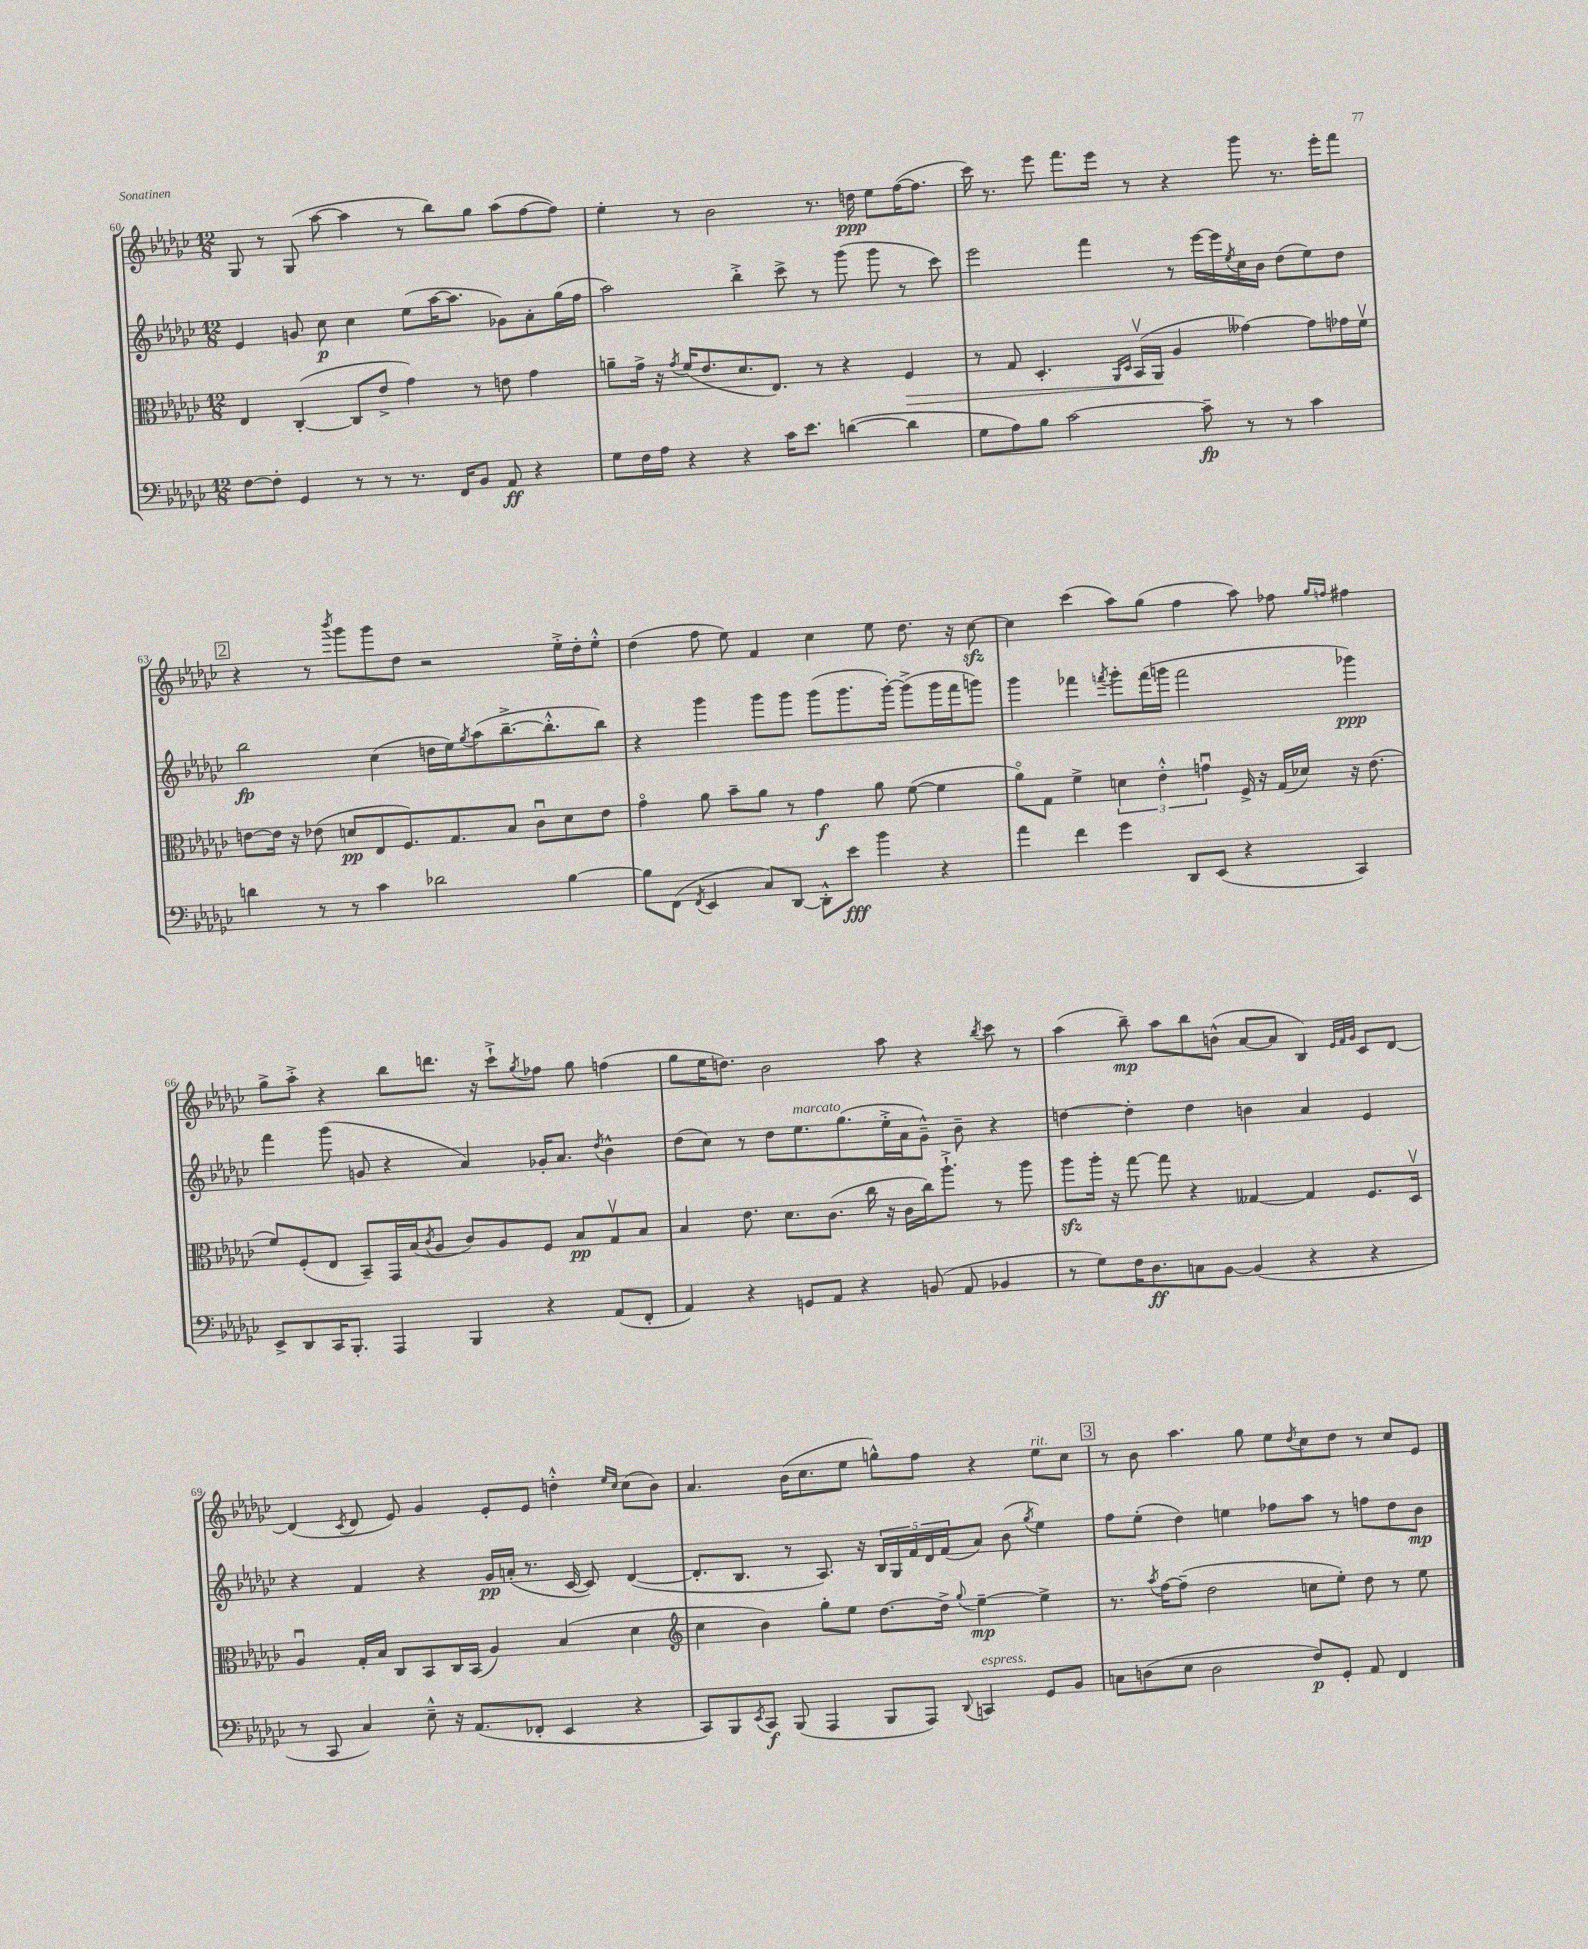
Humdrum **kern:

**kern	**dynam	**kern	**dynam	**kern	**dynam	**kern	**dynam
*part4	*part4	*part3	*part3	*part2	*part2	*part1	*part1
*staff4	*staff4	*staff3	*staff3	*staff2	*staff2	*staff1	*staff1
*clefF4	*	*clefC3	*	*clefG2	*	*clefG2	*
*k[b-e-a-d-g-c-]	*	*k[b-e-a-d-g-c-]	*	*k[b-e-a-d-g-c-]	*	*k[b-e-a-d-g-c-]	*
*M12/8	*	*M12/8	*	*M12/8	*	*M12/8	*
=60	=60	=60	=60	=60	=60	=60	=60
[8F\L	.	4E-/	.	4e-/	.	8G-/	.
8F'\J]	.	.	.	.	.	8r	.
4GG-/	.	([4C-'/	.	8gn/	.	(8G-/	.
.	.	.	.	8cc-\	p	[8aa-\	.
8r	.	8C-/L]	.	4cc-\	.	4aa-\]	.
8r	.	8e-^/J	.	.	.	.	.
8.r	.	4g-\)	.	(8ee-\L	.	8r	.
.	.	.	.	[16aa-\K	.	8bb-\L)	.
16FF/KL	.	.	.	8.aa-\J]	.	.	.
8BB-/J	.	8r	.	.	.	8gg-\J	.
8AA-/	ff	8en\	.	8g-X\L)	.	(8aa-\L	.
4r	.	4g-\	.	8a-'\	.	[8ff\	.
.	.	.	.	(16gg-\L	.	8ff\J])	.
.	.	.	.	16ff\JJ	.	.	.
=61	=61	=61	=61	=61	=61	=61	=61
8G-\L	.	8an~\L	.	2aa-\)	.	4ee-'\	.
16F\L	.	16g-^\Jk	.	.	.	.	.
16A-\JJ	.	16r	.	.	.	.	.
.	.	8qg-/	.	.	.	.	.
4r	.	(16f/KL	.	.	.	8r	.
.	.	8.e-/	.	.	.	.	.
.	.	.	.	.	.	2b-\	.
4r	.	8.d-/	.	4bb-'^\	.	.	.
.	.	8.E-/J)	.	.	.	.	.
16c-\KL	.	.	.	8ccc-^\	.	.	.
8.e-\J	.	.	.	.	.	.	.
.	.	8r	.	8r	.	8.r	.
([4dn\	.	4r	.	(8ggg-\	.	.	.
.	.	.	.	.	.	16ddn\	ppp
.	.	.	.	8ggg-\	.	8ee-\L	.
!	!	!	!LO:HP:b	!	!	!	!
4d\]	.	4F/	>	8r	.	([16ff\K	.
.	.	.	.	.	.	8.ff\J]	.
.	.	.	.	8ccc-\)	.	.	.
=62	=62	=62	=62	=62	=62	=62	=62
8G-\L	.	8r	.	2eee-\	.	16ccc-\)	.
.	.	.	.	.	.	8.r	.
8A-\)	.	8G-/	.	.	.	.	.
8B-\J	.	4.D-'/	.	.	.	8eee-\	.
[2c-\	.	.	.	.	.	8.fff\L	.
.	.	.	.	4fff\	.	.	.
.	.	.	.	.	.	16eee-\Jk	.
.	.	16qqAA-/LL	.	.	.	.	.
.	.	16qqD-/JJ	.	.	.	.	.
.	.	(16BB-v/LL	.	.	.	8r	.
.	.	16AA-/JJ	.	.	.	.	.
.	.	4A-/	]	8r	.	4r	.
8c-~\]	fp	.	.	[16eee-\LL	.	.	.
.	.	.	.	16eee-\]	.	.	.
.	.	.	.	8qee-/	.	.	.
8r	.	[4g--X\)	.	16cc-\	.	8ggg-\	.
.	.	.	.	16b-\JJ	.	.	.
8r	.	.	.	(8dd-\L	.	8.r	.
4c-\	.	8g--\L]	.	8ee-\)	.	.	.
.	.	.	.	.	.	16eee-'\KL	.
.	.	16g-X\L	.	8dd-\J	.	8fff\J	.
.	.	16fv\JJ	.	.	.	.	.
!!LO:LB:g=z
!!LO:REH:place=s1:t=2
=63	=63	=63	=63	=63	=63	=63	=63
4dn\	.	[8en\L	.	2bb-\	fp	4r	.
.	.	16e\Jk]	.	.	.	.	.
.	.	16r	.	.	.	.	.
8r	.	(8e-X\	.	.	.	8r	.
.	.	.	.	.	.	8qbbb-/	.
8r	.	8dn/L	pp	.	.	8ggg-\L	.
4c-\	.	8E-/	.	(4cc-\	.	8ggg-\	.
.	.	8.F/)	.	.	.	8dd-\J	.
2d-X\	.	.	.	16ddn\LL	.	2r	.
.	.	8.G-/	.	16ee-\J)	.	.	.
.	.	.	.	8qgg-/	.	.	.
.	.	.	.	(8aa-\	.	.	.
.	.	8B-/J	.	[8.bb-~^\	.	.	.
.	.	8c-u\L	.	.	.	.	.
.	.	.	.	8.bb-'^^\]	.	.	.
[4B-\	.	8d\	.	.	.	16ee-'^\LL	.
.	.	.	.	.	.	16dd-'\J	.
.	.	8e-\J	.	8bb-\J)	.	8ee-'^^\J	.
=64	=64	=64	=64	=64	=64	=64	=64
8B-\L]	.	4g-\	.	4r	.	(4dd-\	.
(8FF\J	.	.	.	.	.	.	.
8qFF/	.	.	.	.	.	.	.
4EE-/	.	8a-\	.	4ggg-\	.	8ff\	.
.	.	8b-~\L	.	.	.	8ee-\)	.
8C-/L)	.	8a-\J	.	8ggg-\L	.	4f/	.
[8DD-/J	.	8r	.	8ggg-\J	.	.	.
8DD-'^^\L]	.	4g-\	f	(8ggg-\L	.	4cc-\	.
8e-\J	fff	.	.	8.ggg-\	.	.	.
4b-\	.	8a-\	.	.	.	8ee-\	.
.	.	.	.	[16ggg-'\Jk)	.	.	.
.	.	([8f\	.	(8ggg-^\L]	.	8.dd-\	.
4r	.	4f\]	.	16ggg-\L	.	.	.
.	.	.	.	16fff\J	.	16r	.
.	.	.	.	8gggn\J)	.	[8cc-zz\	.
=65	=65	=65	=65	=65	=65	=65	=65
4a-\	.	8a-\L)	.	4ggg-\	.	4cc-\]	.
.	.	8G-\J	.	.	.	.	.
4f\	.	4f^\	.	4fff-X\	.	(4ccc-\	.
.	.	.	.	8qfffn/	.	.	.
4g-\	.	6dn\	.	8ggg-'\L	.	8aa-\L)	.
.	.	.	.	(16fff\L	.	(8gg-\J	.
.	.	6e-'^^\	.	.	.	.	.
.	.	.	.	16gggn\JJ	.	.	.
8DD-/L	.	.	.	2fff\	.	4ff\	.
.	.	6gnu\	.	.	.	.	.
(8EE-/J	.	.	.	.	.	.	.
4r	.	16F^/	.	.	.	8aa-\)	.
.	.	16r	.	.	.	.	.
.	.	(16G-/LL	.	.	.	8ff-X\	.
.	.	16d-X/JJ)	.	.	.	.	.
.	.	.	.	.	.	16qqgg-/LL	.
.	.	.	.	.	.	16qqffn/JJ	.
4CC-/)	.	16r	.	4ggg-X\)	ppp	4ff#X\	.
.	.	(8.e-\	.	.	.	.	.
!!LO:LB:g=z
=66	=66	=66	=66	=66	=66	=66	=66
8EE-^/L	.	8f/L)	.	4fff\	.	8gg-^\L	.
8DD-/	.	(8F'/	.	.	.	8aa-'^\J	.
16CC-/K	.	8E-/J	.	(8ggg-\	.	4r	.
8.BBB-'/J	.	.	.	.	.	.	.
.	.	8BB-~/L)	.	8gn/	.	.	.
4AAA-/	.	16GG-/L	.	4r	.	8bb-\L	.
.	.	(16B-/J	.	.	.	.	.
.	.	8qc-/	.	.	.	.	.
.	.	8A-/J	.	.	.	8.dddn\J	.
4BBB-/	.	8c-/L)	.	4a-/)	.	.	.
.	.	.	.	.	.	16r	.
.	.	8A-/	.	.	.	8ccc-`^\L	.
.	.	.	.	.	.	8qgg-/	.
4r	.	8F/J	.	16g-X'/KL	.	8ff-X\J	.
.	.	.	.	8.a-/J	.	.	.
.	.	8B-/L	pp	.	.	8gg-\	.
.	.	.	.	8qdd-/	.	.	.
(8AA-/L	.	8G-v/	.	4b-^^\	.	(4ffn\	.
8FF'/J	.	8B-/J	.	.	.	.	.
=67	=67	=67	=67	=67	=67	=67	=67
4AA-/)	.	4B-/	.	(8dd-\L	.	8gg-\L	.
.	.	.	.	8cc-\J)	.	16ee-\K	.
.	.	.	.	.	.	8.ddn\J)	.
4r	.	8.e-\	.	8r	.	.	.
.	.	.	.	8dd-\L	.	2b-\	.
.	.	8.d-\L	.	.	.	.	.
!	!	!	!	!LO:TX:a:i:t=marcato	!	!	!
8GGn/L	.	.	.	8.ee-\	.	.	.
8AA-/J	.	(8.c-\J	.	.	.	.	.
.	.	.	.	(8.gg-\	.	.	.
4r	.	.	.	.	.	.	.
.	.	16cc-\	.	.	.	.	.
.	.	16r	.	16ee-'^\L	.	8aa-\	.
.	.	16c-\LL	.	16a-\J	.	.	.
(8BBn/	.	16cc-\J)	.	8g-~^^\J)	.	4r	.
.	.	8.aa-`^\J	.	.	.	.	.
8AA-/	.	.	.	8b-~\	.	.	.
.	.	.	.	.	.	8qbb-/	.
4BB-X/	.	8r	.	4r	.	8ccc-\	.
.	.	8aa-\	.	.	.	8r	.
=68	=68	=68	=68	=68	=68	=68	=68
8r	.	8aa-zz\L	.	[4ddn\	.	(4aa-\	.
8G-\L)	.	16aa-'\Jk	.	.	.	.	.
.	.	16r	.	.	.	.	.
16F\K	.	[8gg-\	.	4dd'\]	.	8bb-~\)	mp
8.D-\	ff	.	.	.	.	.	.
.	.	8gg-\]	.	.	.	8aa-\L	.
8Cn\	.	4r	.	4dd\	.	8bb-\	.
[8BB-\J	.	.	.	.	.	(8bn^^\J	.
(4BB-/]	.	[4G--X/	.	4bn\	.	[8a-/L	.
.	.	.	.	.	.	8a-/J]	.
4r	.	4G--/]	.	4a-/	.	4B-/)	.
.	.	.	.	.	.	32qqe-/LLL	.
.	.	.	.	.	.	32qqf/	.
.	.	.	.	.	.	32qqg-/JJJ	.
4r	.	8.F/L	.	4e-/	.	8c-/L	.
.	.	.	.	.	.	[8d-/J	.
.	.	16D-v/Jk	.	.	.	.	.
!!LO:LB:g=z
=69	=69	=69	=69	=69	=69	=69	=69
8r	.	4A-u/	.	4r	.	(4d-/]	.
8CC-/	.	.	.	.	.	.	.
.	.	.	.	.	.	8qc-/	.
4C-/)	.	16G-'/LL	.	4f/	.	8d-/	.
.	.	16B-/JJ	.	.	.	.	.
.	.	8C-/L	.	.	.	8e-/)	.
8E-~^^\	.	8BB-/	.	4r	.	4g-/	.
16r	.	16C-/L	.	.	.	.	.
(8.AA-/L	.	(16BB-/JJ	.	.	.	.	.
.	.	4A-/)	.	16g-/LL	pp	8e-'/L	.
.	.	.	.	(16an'/JJ	.	.	.
8FF-X'/J	.	.	.	8.r	.	8e-/J	.
4EE-/	.	(4B-/	.	.	.	4ddn'^^\	.
.	.	.	.	[16c-/	.	.	.
.	.	.	.	8c-/])	.	.	.
.	.	.	.	.	.	16qqee-/LL	.
.	.	.	.	.	.	16qqcc-/JJ	.
4r	.	4d-\	.	([4d-/	.	(8cc-\L	.
.	.	.	.	.	.	8b-\J)	.
=70	=70	=70	=70	=70	=70	=70	=70
*	*	*clefG2	*	*	*	*	*
8CC-/L)	.	4cc-\	.	8.d-'/L]	.	4.a-/	.
8BBB-/	.	.	.	.	.	.	.
.	.	.	.	8.B-/J	.	.	.
8qEE-/	.	.	.	.	.	.	.
8CC-/J	f	4b-\)	.	.	.	.	.
(8BBB-/	.	.	.	8r	.	(16b-\KL	.
.	.	.	.	.	.	8.cc-\	.
4AAA-/	.	8gg-'\L	.	8.A-/)	.	.	.
.	.	8ee-\J	.	.	.	8ee-\J	.
.	.	.	.	16r	.	.	.
8BBB-/L	.	[8.dd-\L	.	20B-/LL	.	8ggn^^\L)	.
.	.	.	.	20G-/	.	.	.
.	.	.	.	20f/	.	.	.
8AAA-/J)	.	.	.	.	.	8ff\J	.
.	.	.	.	20d-/	.	.	.
.	.	16dd-^\Jk]	.	.	.	.	.
.	.	.	.	(20f/J	.	.	.
8qqDD-/	.	8qqgg-/	.	.	.	.	.
!LO:TX:a:i:t=espress.	!	!	!	!	!	!	!
4CCn/	.	[4ee-~\	mp	8a-/J)	.	4r	.
.	.	.	.	(8b-\	.	.	.
.	.	.	.	8qgg-/	.	.	.
!	!	!	!	!	!	!LO:TX:a:i:t=rit.	!
8GG-/L	.	4ee-^\]	.	4ee-\)	.	8ee-\L	.
8BB-/J	.	.	.	.	.	8cc-\J	.
!!LO:REH:place=s1:t=3
=71	=71	=71	=71	=71	=71	=71	=71
8Cn\L	.	8.r	.	8ff\L	.	8r	.
(8Dn\	.	.	.	(8ee-'\J	.	8b-\	.
.	.	8qaa-/	.	.	.	.	.
.	.	[16ff\KL	.	.	.	.	.
8E-\J	.	(8ff~\J]	.	4dd-\)	.	4.aa-\	.
2D\	.	2dd-\	.	.	.	.	.
.	.	.	.	4een\	.	.	.
.	.	.	.	.	.	8gg-\	.
.	.	.	.	8ff-X\L	.	8ee-\L	.
.	.	.	.	.	.	8qdd-/	.
8F/L)	p	8ccn\L	.	8aa-\J	.	8cc-\	.
8GG-'/J	.	8ee-'\J)	.	8r	.	8dd-\J	.
8AA-/	.	8dd-\	.	8ffn\L	.	8r	.
4FF/	.	8r	.	8dd-\	.	8cc-/L	.
.	.	8ee-\	.	8b-\J	mp	8e-/J	.
==	==	==	==	==	==	==	==
*-	*-	*-	*-	*-	*-	*-	*-
